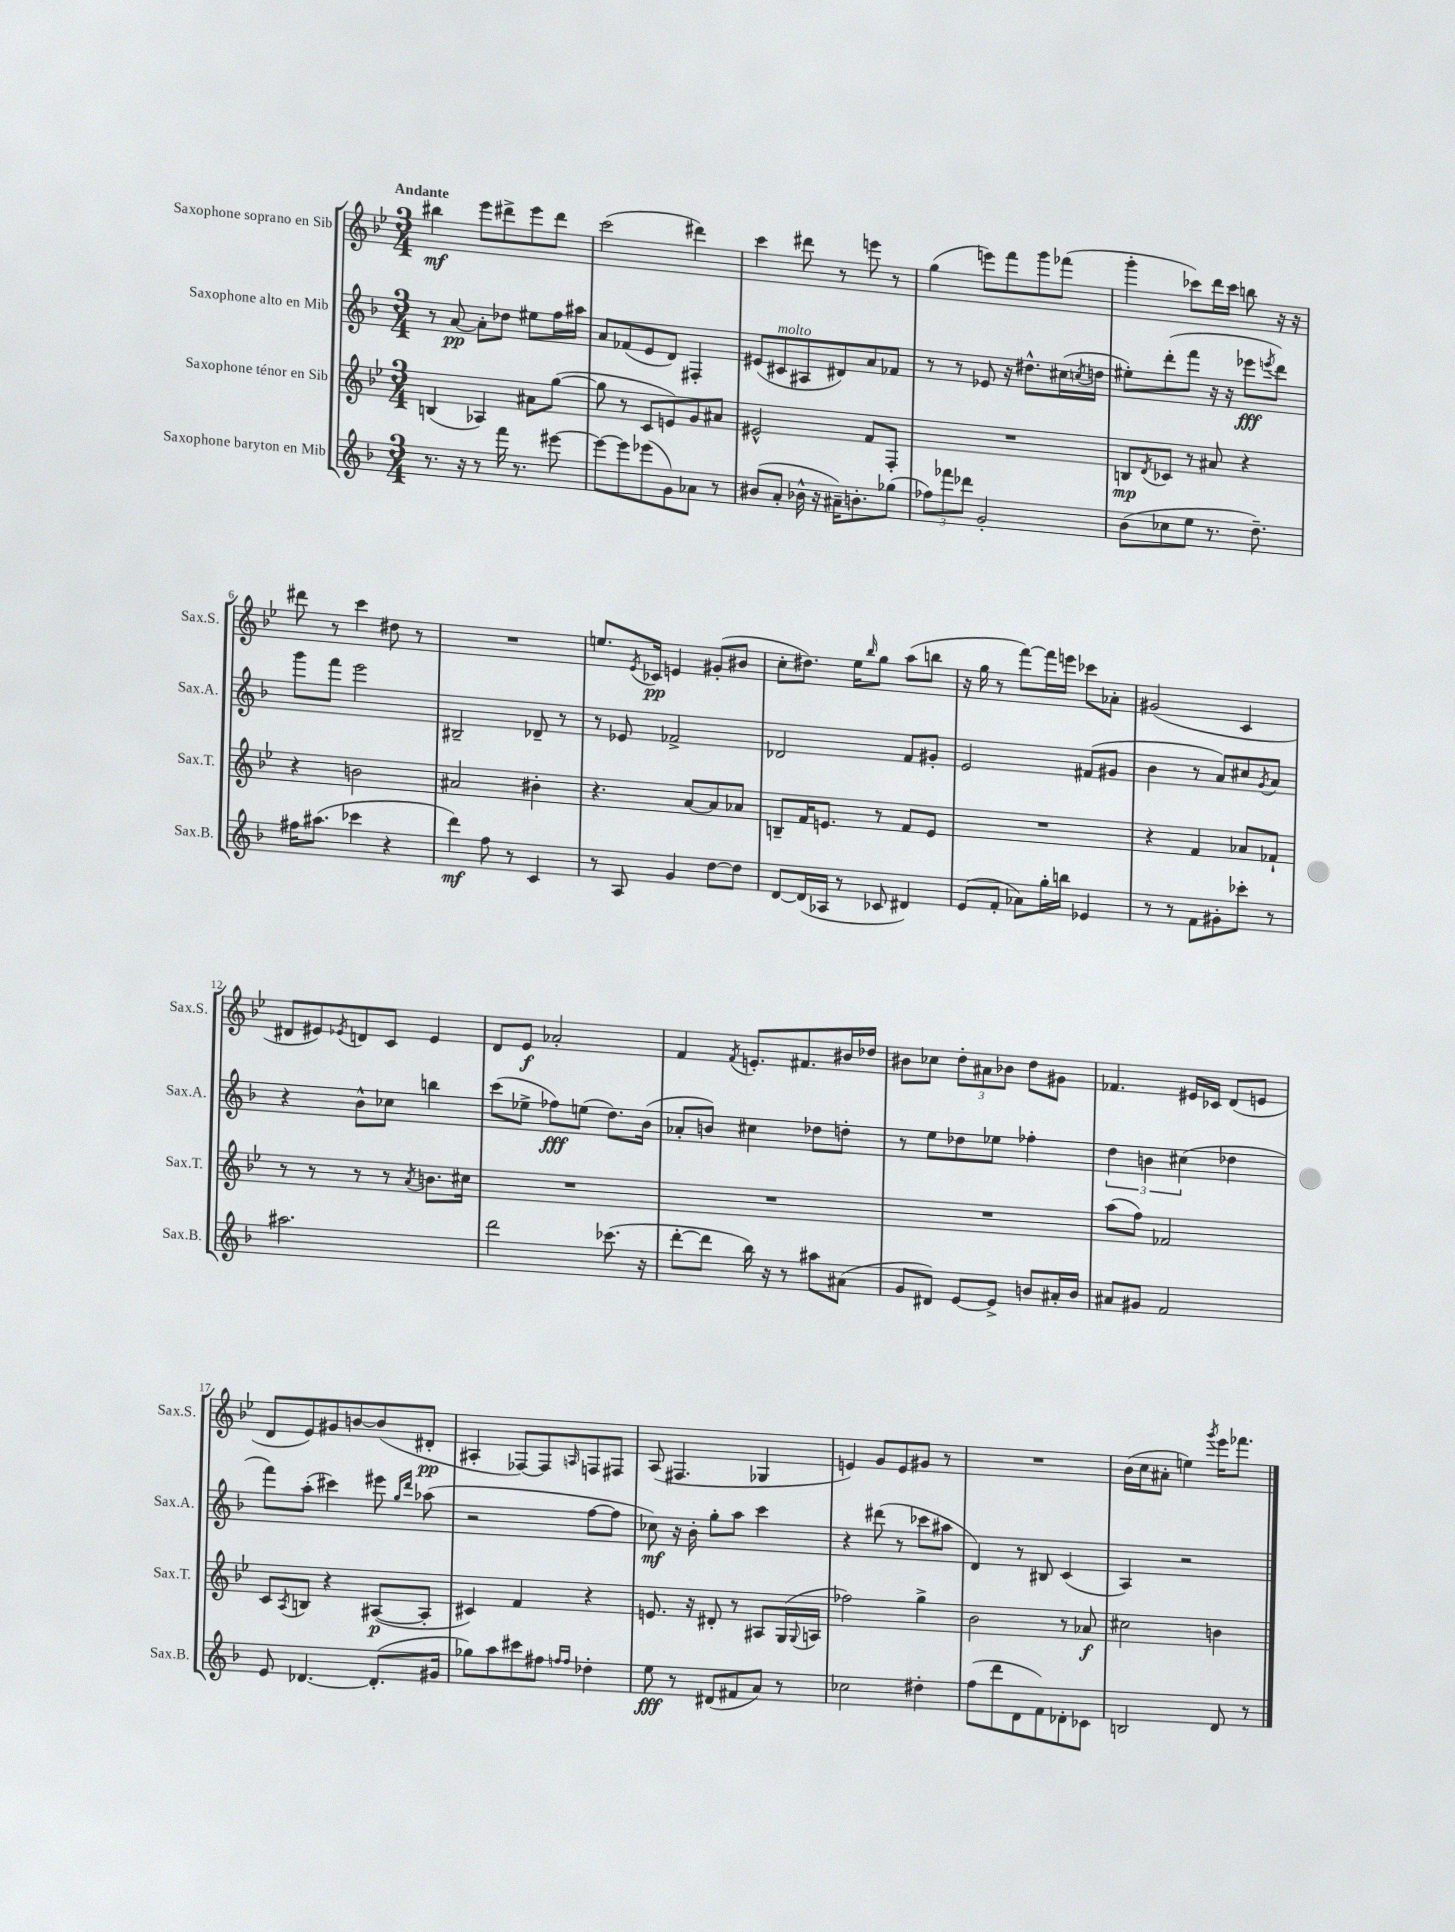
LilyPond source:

<<
\new StaffGroup <<
\new Staff = "s0" \with { instrumentName = "Saxophone soprano en Sib" shortInstrumentName = "Sax.S." } {
    \clef treble \key bes \major \numericTimeSignature \time 3/4 \tempo "Andante"
    bis''4\mf ees'''8 dis'''8-> ees'''8 dis'''8 |
    c'''2( dis'''4) |
    c'''4 dis'''8 r8 e'''8 r8 |
    g''4( e'''8) f'''8 g'''8 fes'''8( |
    g'''4-. ces'''8) d'''16 ces'''16 b''8 r16 r16 |
    dis'''8 r8 c'''4 dis''8 r8 |
    R2. |
    e''8. \acciaccatura { ees'8 } ces'16\pp e'4 gis'8-.( bis'8 |
    c''8-. dis''8.) ees''16 \grace { bes''16 } g''8 a''8( b''8 |
    r16 g''16 r8 f'''8~) f'''16 e'''16 ces'''8 aes'8-. |
    gis'2( c'4 |
    dis'8 eis'8) \acciaccatura { ees'8 } d'8 c'8 ees'4 |
    d'8 ees'8\f aes'2-. |
    f'4 \acciaccatura { f'8 } e'8.-. fis'8. bis'16 des''16 |
    bis'8 ces''8 \tuplet 3/2 { d''8-. ais'8 bes'8 } d''8 gis'8 |
    fes'4. eis'16 ces'16 d'8( e'8 |
    d'8 ees'8) gis'8 b'8~ b'8( dis'8-.\pp |
    ais4-. fes8~) fes8 \grace { a16 } f8 fis8 |
    a8( fis4. ges4 |
    e'4) g'8 e'8 gis'8 r8 |
    R2. |
    bes'16( c''16 ais'8-. e''4) \acciaccatura { g'''8 } ees'''16 fes'''8. \bar "|." |
}
\new Staff = "s1" \with { instrumentName = "Saxophone alto en Mib" shortInstrumentName = "Sax.A." } {
    \clef treble \key f \major \numericTimeSignature \time 3/4
    r8 a'8~\pp a'8-. des''8 eis''8 f''16 ais''16 |
    a'8 fes'8( e'8 d'8) fis4-. |
    eis'8( cis'8^\markup { \italic "molto" } ais8 dis'8) a'8 fes'8 |
    r8 r8 ees'8 r16 dis''8.-^ cis''16( \acciaccatura { c''8 } d''16 |
    eis''8-.) d'''8-.( f'''8 r16 r16 ees'''8\fff \acciaccatura { e'''8 } d'''8) |
    g'''8 f'''8 e'''2 |
    bis2-- des'8-- r8 |
    r8 ees'8 fes'2-> |
    des'2 f'8 gis'8-. |
    e'2 fis'8( gis'8 |
    bes'4 r8 a'8) cis''8 \acciaccatura { g'8 } a'8 |
    r4 bes'8-^ ces''8 b''4 |
    c'''8( ees''8-> fes''8\fff) e''8( d''8.) bes'16( |
    aes'8-. b'8) cis''4 des''8 d''8-. |
    r8 e''8 des''8 ees''8 fes''4-. |
    \tuplet 3/2 { d''4 b'4 cis''4( } des''4 |
    f'''8) a''8-.( cis'''4) eis'''8 \grace { g''16 d'''16 } aes''8( |
    r2 f''8~ f''8 |
    ces''8\mf) r16 bes'16-. g''8-. a''8 c'''4 |
    r4 dis'''8( r8 ces'''8 ais''8 |
    d'4) r8 bis8 c'4( |
    a4) r2 \bar "|." |
}
\new Staff = "s2" \with { instrumentName = "Saxophone ténor en Sib" shortInstrumentName = "Sax.T." } {
    \clef treble \key bes \major \numericTimeSignature \time 3/4
    b4( aes4) ais'8 g''8~( |
    g''8 r8 c'8 e'8) g'8 ais'8 |
    eis'2-^ f'8 f8-. |
    R2. |
    b8\mp \acciaccatura { d'8 } ces'8 r8 ais'8 r4 |
    r4 b'2 |
    ais'2 bis'4-. |
    r4. a'8~ a'8 aes'8 |
    b8-- f'16 e'8. r8 f'8 e'8 |
    R2. |
    r4 f'4 aes'8 fes'8-! |
    r8 r8 r8 r8 \acciaccatura { a'8 } b'8. cis''16 |
    R2. |
    R2. |
    R2. |
    a''8( f''8) fes'2 |
    c'8 \acciaccatura { a8 } b8 r4 ais8~\p( ais8-. |
    cis'4) f'4 r4 |
    e'8. r16 dis'8-. r8 ais8 g16( \appoggiatura { g8 } a16 |
    fes''2) g''4-> |
    bes'2 r8 aes'8\f |
    cis''2 b'4 \bar "|." |
}
\new Staff = "s3" \with { instrumentName = "Saxophone baryton en Mib" shortInstrumentName = "Sax.B." } {
    \clef treble \key f \major \numericTimeSignature \time 3/4
    r8. r16 r8 f'''16 r8. eis'''8~ |
    eis'''8~ eis'''8 ees'''8( g'8) aes'8 r8 |
    bis'8( a'8-. bes'16-^ r16 ais'16--) b'8.-. ges''8( |
    \tuplet 3/2 { fes''8) fes'''8 des'''8 } g'2-. |
    bes'8( ces''8 e''8 r8. d''8.--) |
    fis''16 ais''8.( ces'''4 r4 |
    d'''4\mf) f''8 r8 c'4 |
    r8 a8 g'4 d''8~ d''8 |
    d'8~ d'16( aes16 r8 ces'8 dis'4) |
    e'8( f'8-. aes'8) g''16-. b''16 ees'4 |
    r8 r8 f'8 gis'8-. ces'''8-. r8 |
    ais''2. |
    d'''2 ces'''8.( r16 |
    d'''8~-. d'''8 bes''16) r16 r8 ais''8 ais'8( |
    g'8 dis'8) e'8~ e'8-> b'8 ais'16-. b'16 |
    ais'8 gis'8 f'2 |
    e'8 des'4.~ des'8.-.( gis'16 |
    ges''8) a''8 cis'''8 fis''8 \grace { f''16 f''16 } des''4-. |
    e''8\fff r8 dis'8( fis'8 a'8) r8 |
    ces''2 dis''4-. |
    f''8( d'''8 d'8 f'8) des'8-. ces'8 |
    b2 d'8 r8 \bar "|." |
}
>>
>>
